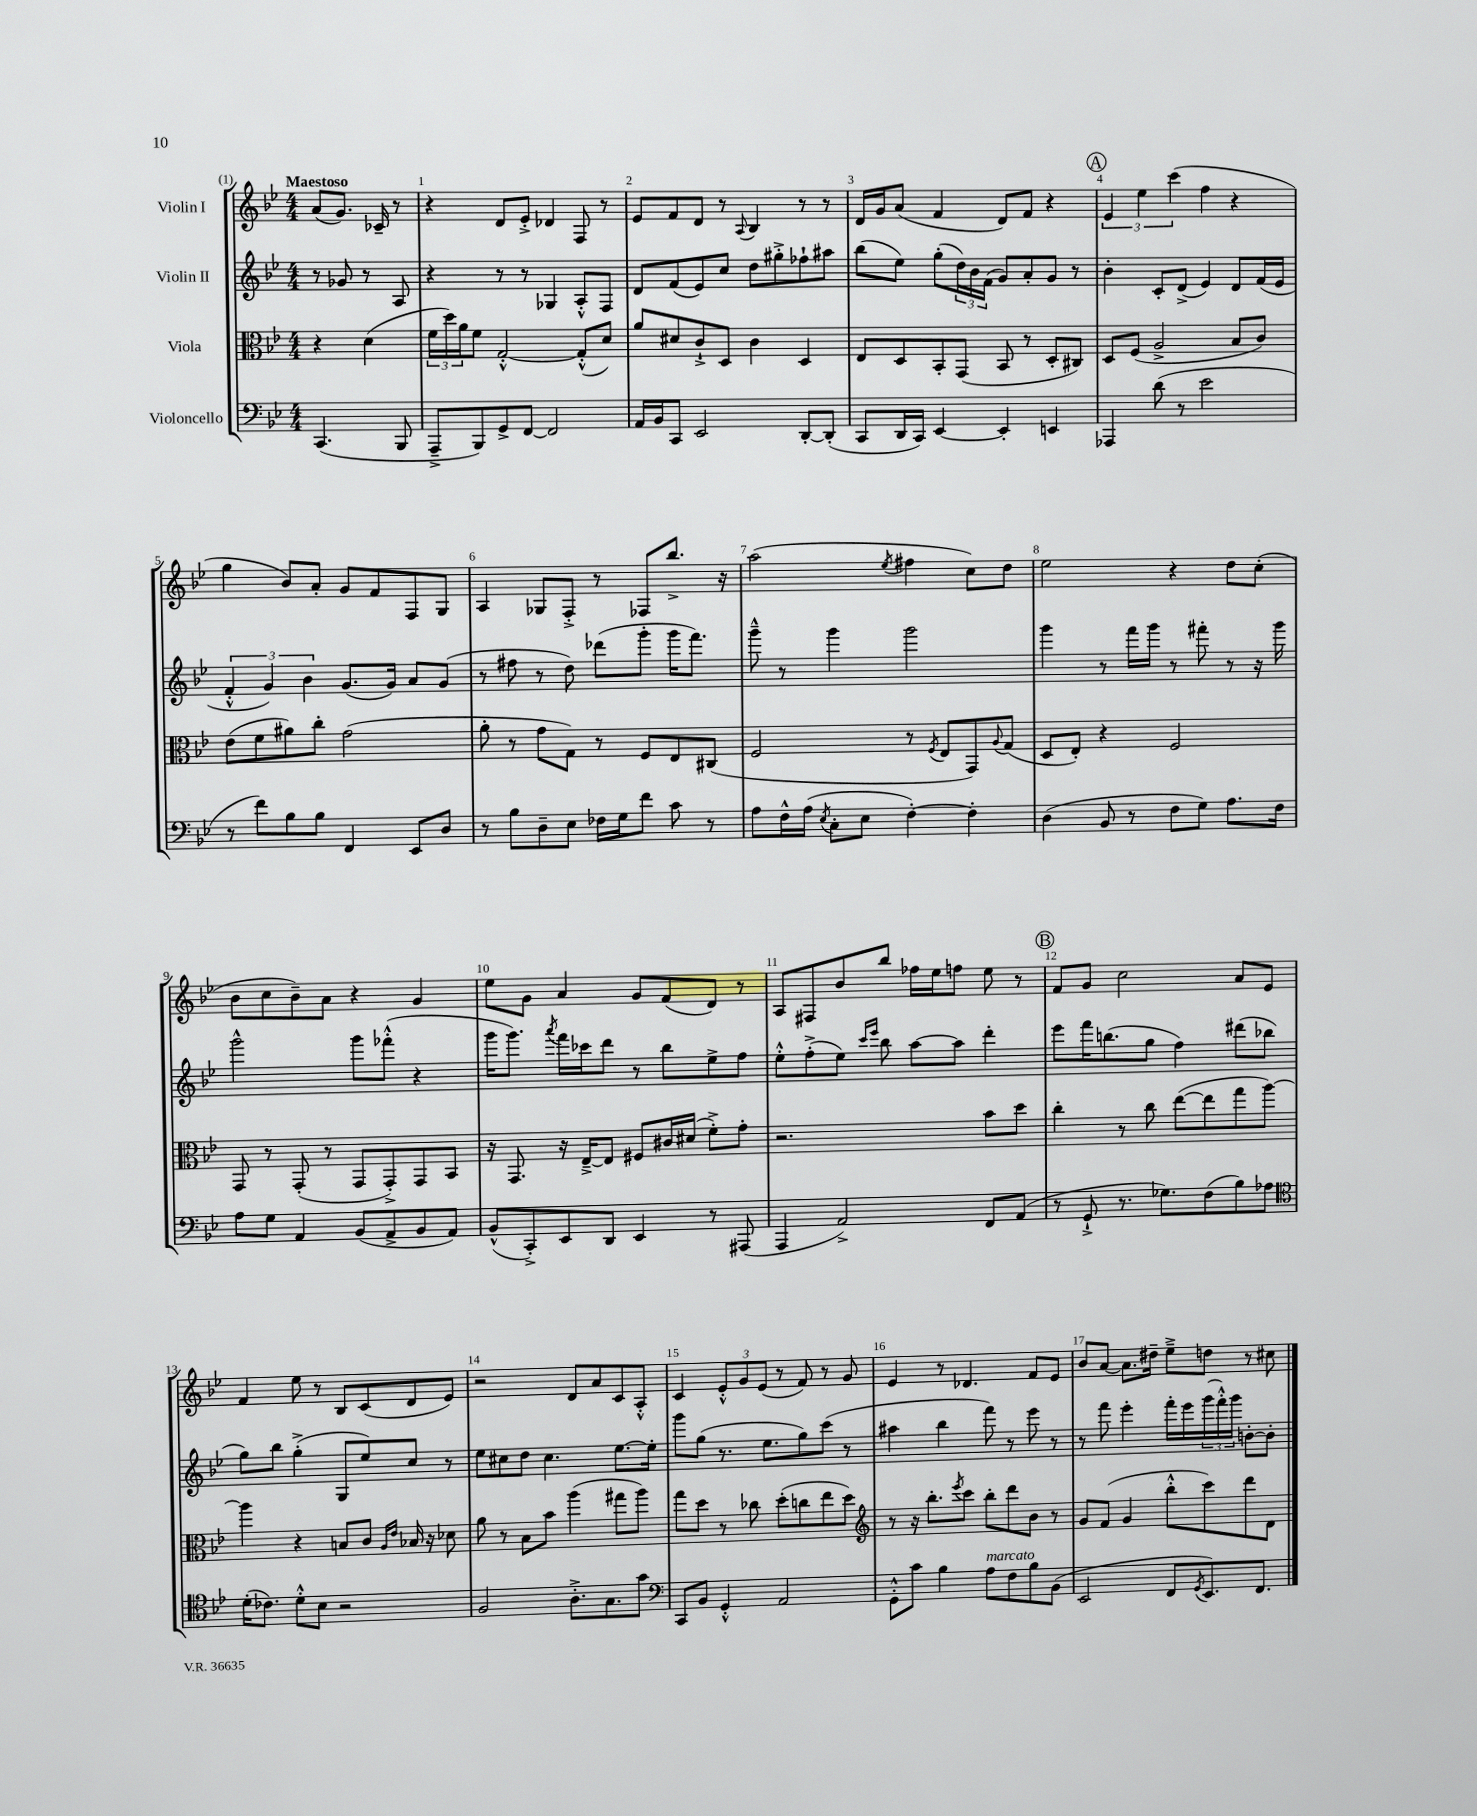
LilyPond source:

<<
\new StaffGroup <<
\new Staff = "s0" \with { instrumentName = "Violin I" } {
    \clef treble \key bes \major \numericTimeSignature \time 4/4 \partial 2 \tempo "Maestoso"
    a'8( g'8.) ces'16-- r8 |
    r4 d'8 ees'8-.-> des'4 f8 r8 |
    ees'8 f'8 d'8 r8 \appoggiatura { a8 } bes4 r8 r8 |
    d'16 g'16 a'8( f'4 d'8) f'8 r4 |
    \mark \markup { \circle "A" } \tuplet 3/2 { ees'4 ees''4 c'''4( } f''4 r4 |
    g''4 bes'8) a'8-. g'8 f'8 f8 g8 |
    a4 ges8 f8-.-> r8 fes8 bes''8.-> r16 |
    a''2( \acciaccatura { ees''8 } fis''4 c''8) d''8 |
    ees''2 r4 d''8 c''8-.( |
    bes'8 c''8 bes'8--) a'8 r4 g'4 |
    ees''8 g'8 a'4 g'8 f'8( d'8) r8 |
    a8 fis8 bes'8 bes''8 fes''16 ees''16 f''8 ees''8 r8 |
    \mark \markup { \circle "B" } f'8 g'8 c''2 a'8 ees'8 |
    f'4 ees''8 r8 bes8 c'8( d'8 ees'8) |
    r2 d'8 a'8 c'8 a8-.-^ |
    c'4 \tuplet 3/2 { ees'8-.-^ g'8 ees'8( } r8 f'8) r8 g'8 |
    ees'4 r8 des'4. f'8 ees'8 |
    bes'8 a'8~ a'8. dis''16-- ees''8---> d''8 r8 cis''8 \bar "|." |
}
\new Staff = "s1" \with { instrumentName = "Violin II" } {
    \clef treble \key bes \major \numericTimeSignature \time 4/4 \partial 2
    r8 ges'8 r8 a8 |
    r4 r8 r8 ges4 a8-.-^ f8 |
    d'8 f'8( ees'8) c''8 d''8 gis''8-.-> fes''8-! ais''8 |
    bes''8( ees''8) g''8-.( \tuplet 3/2 { d''16) bes'16 f'16( } g'8) a'8-. g'8 r8 |
    \mark \markup { \circle "A" } bes'4-. c'8-. d'8->( ees'4) d'8 f'16( ees'16 |
    \tuplet 3/2 { f'4-.-^ g'4) bes'4 } g'8.( g'16) a'8 g'8( |
    r8 fis''8 r8 d''8) des'''8( g'''8-. g'''16 f'''8.) |
    g'''8---^ r8 g'''4 g'''2 |
    g'''4 r8 f'''16 g'''16 r8 fis'''8-. r8 r16 g'''16 |
    g'''2-^ g'''8 fes'''8-.-^( r4 |
    g'''16 g'''8.) \acciaccatura { a'''8 } f'''16 ces'''16 d'''8 r8 bes''8 ees''8-> f''8 |
    ees''8-.-^ f''8-.->( ees''8) \grace { c'''16 ees'''16 } bes''8 a''8~ a''8 d'''4-. |
    \mark \markup { \circle "B" } ees'''8 f'''16 b''8.( g''8 f''4) dis'''8( bes''8 |
    g''8) bes''8 g''4-.->( g8 ees''8) c''8 r8 |
    ees''8 cis''8 d''8 cis''4. ees''8.~ ees''16-. |
    g'''8 g''8( r8. ees''8. g''8) c'''8( r8 |
    ais''4 bes''4 f'''8) r8 ees'''8 r8 |
    r8 f'''8 ees'''4-. f'''16-. ees'''16 \tuplet 3/2 { g'''16( f'''16-.-^) g'''16 } b'8~-. b'8-. \bar "|." |
}
\new Staff = "s2" \with { instrumentName = "Viola" } {
    \clef alto \key bes \major \numericTimeSignature \time 4/4 \partial 2
    r4 d'4( |
    \tuplet 3/2 { f'16 d''16) a'16 } f'8 g2~-.-^ g8-.-^( d'8) |
    a'8 dis'8 c'8-!-> d8 c'4 d4 |
    ees8 d8 bes,8-. g,8( bes,8 r8 d8-. cis8) |
    \mark \markup { \circle "A" } d8 f8( a2-> bes8 c'8) |
    ees'8( f'8 ais'8) c''8-. g'2( |
    a'8-. r8 g'8 g8) r8 f8 ees8 cis8( |
    f2 r8 \acciaccatura { f8 } ees8 g,8) \appoggiatura { a8 } g8( |
    d8 ees8-.) r4 f2 |
    g,8 r8 g,8-.( r8 g,8 g,8-.->) g,8 bes,8 |
    r16 g,8. r16 ees16~---> ees8 fis8 cis'16 dis'16( f'8-.->) g'8-. |
    r2. bes'8 d''8 |
    \mark \markup { \circle "B" } c''4-. r8 c''8 ees''8~( ees''8 g''8 a''8~) |
    a''4 r4 b8 c'8 \grace { a16 ees'16 } bes16 r16 des'8 |
    a'8 r8 bes8 bes'8 a''4( gis''8 a''8) |
    g''8 d''8 r8 ces''8 d''8-.( c''8 ees''8 d''8) |
    \clef treble r8 r16 bes''8.-. \acciaccatura { ees'''8 } c'''8 bes''8-. d'''8 bes'8 r8 |
    g'8 f'8( g'4 bes''8-.-^ c'''8) d'''8 d'8 \bar "|." |
}
\new Staff = "s3" \with { instrumentName = "Violoncello" } {
    \clef bass \key bes \major \numericTimeSignature \time 4/4 \partial 2
    c,4.( bes,,8 |
    a,,8---> bes,,8) g,8-> f,8~ f,2 |
    a,16 bes,16 c,8 ees,2 d,8~-. d,8-.( |
    c,8 d,16 c,16) ees,4~ ees,4-. e,4 |
    \mark \markup { \circle "A" } aes,,4 d'8( r8 ees'2 |
    r8 f'8) bes8 bes8 f,4 ees,8 d8 |
    r8 bes8 d8-- ees8 fes16 g16 f'8 c'8 r8 |
    a8 f16-^ a16( \acciaccatura { ees8 } c8-. ees8 f4~-.) f4-. |
    d4( bes,8 r8 f8 g8) a8. f16 |
    a8 g8 a,4 bes,8( a,8-> bes,8 a,8) |
    bes,8-^( c,8-.->) ees,8 d,8 ees,4 r8 ais,,8( |
    a,,4 a,2->) f,8 a,8( |
    \mark \markup { \circle "B" } r8 g,8-!-> r8. ges8.) f8( bes8) aes8 |
    \clef tenor d'16-.( ces'8.) d'8-.-^ bes8 r2 |
    f2 a8.-.-> g8. g'8 |
    \clef bass c,8 bes,8 g,4-.-^ a,2 |
    g,8-.-^ c'8 bes4 a8^\markup { \italic "marcato" } f8 bes8 bes,8( |
    ees,2 f,8 \acciaccatura { g,8 } ees,8.) f,8. \bar "|." |
}
>>
>>
\layout { \context { \Score \override BarNumber.break-visibility = ##(#f #t #t) barNumberVisibility = #all-bar-numbers-visible } }
